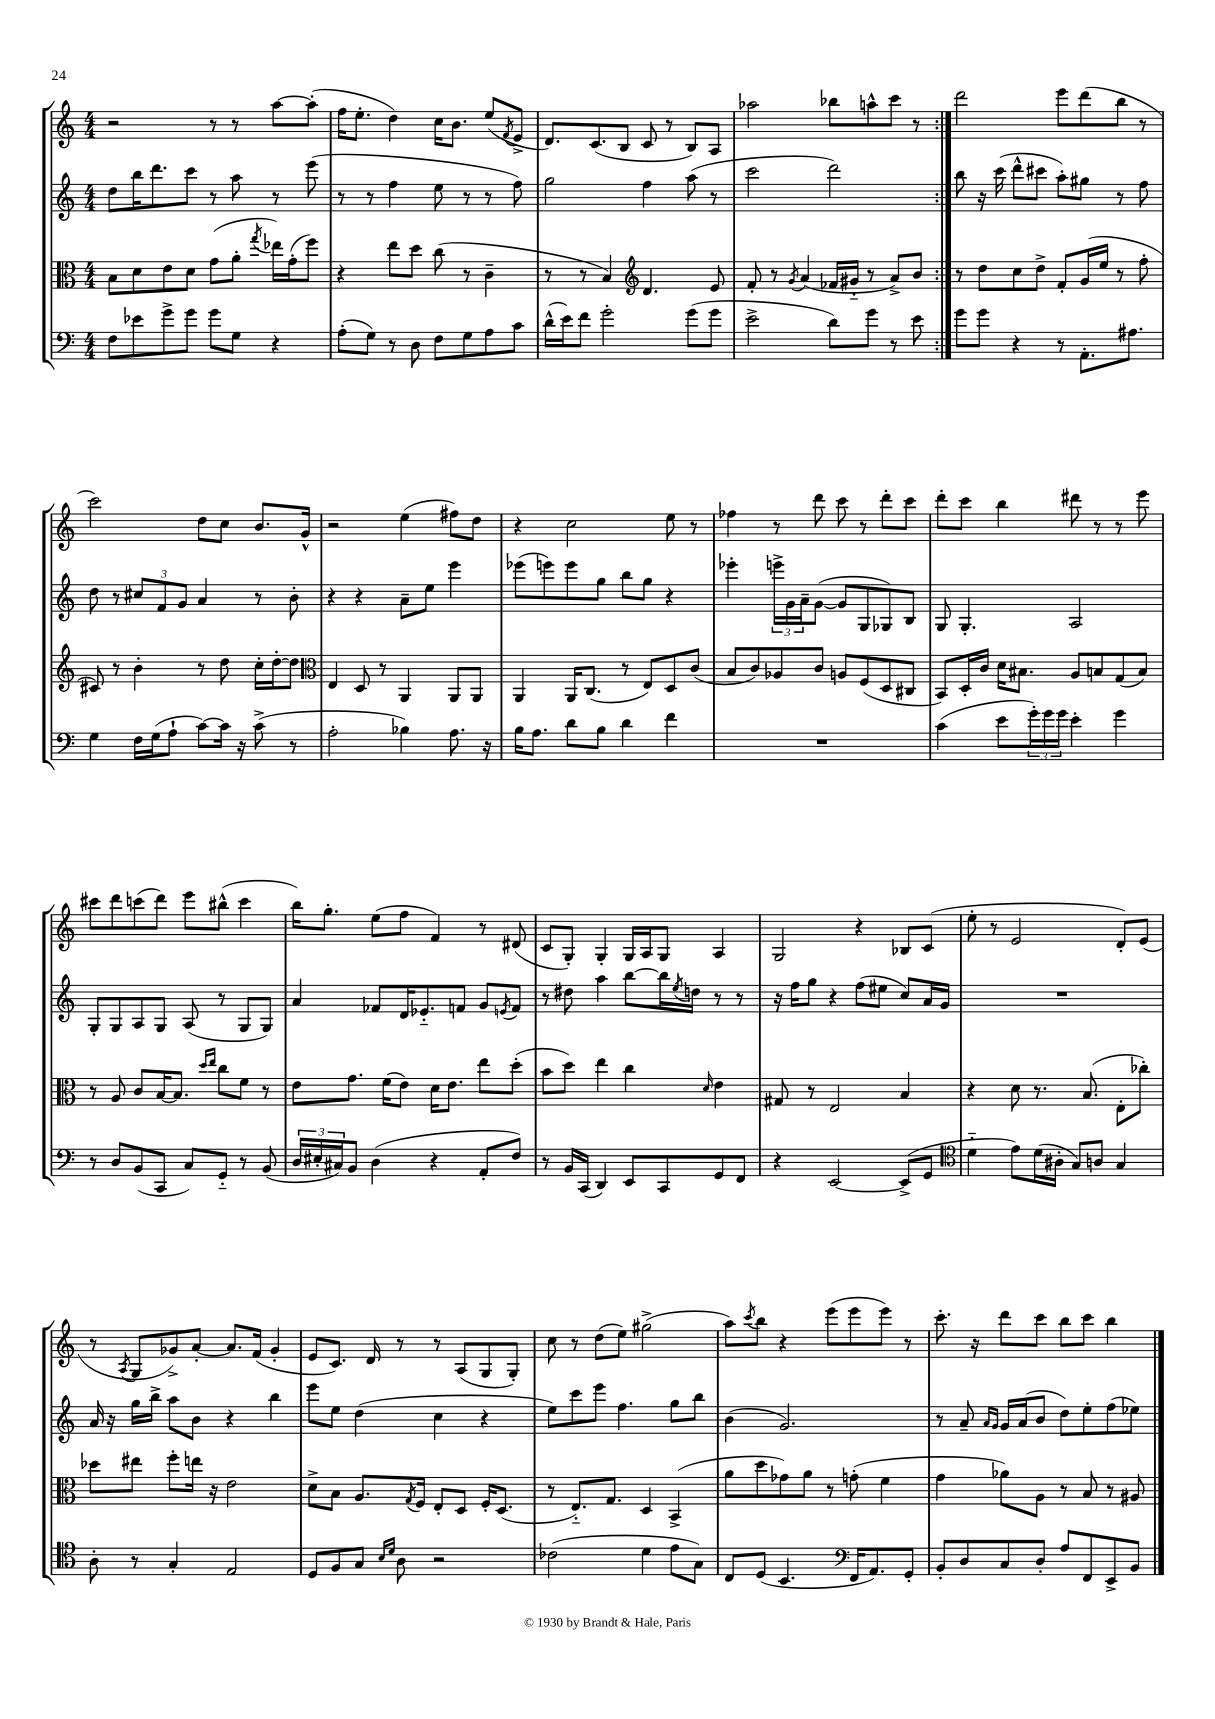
<<
\new StaffGroup <<
\new Staff = "s0" {
    \clef treble \key c \major \numericTimeSignature \time 4/4
    \repeat volta 2 { r2 r8 r8 a''8~ a''8-.( |
    f''16 e''8.-. d''4) c''16 b'8. e''8( \acciaccatura { f'8 } e'8-> |
    d'8.) c'8.( b8 c'8 r8 b8) a8 |
    aes''2 bes''8 a''8-^ c'''8 r8 | }
    d'''2 e'''8 d'''8( b''8 r8 |
    c'''2) d''8 c''8 b'8. g'16-^ |
    r2 e''4( fis''8) d''8 |
    r4 c''2 e''8 r8 |
    fes''4 r8 d'''8 c'''8 r8 d'''8-. c'''8 |
    d'''8-. c'''8 b''4 dis'''8 r8 r8 e'''8 |
    cis'''8 d'''8 c'''8( d'''8) e'''8 bis''8-^( c'''4 |
    b''16) g''8.-. e''8( f''8 f'4) r8 dis'8( |
    c'8 g8-.) g4-. g16 a16 g8 a4 |
    g2 r4 bes8 c'8( |
    e''8-. r8 e'2 d'8-.) e'8( |
    r8 \acciaccatura { a8 } g8 ges'8->) a'8~-. a'8. f'16( ges'4-. |
    e'8 c'8.) d'16 r8 r8 a8( g8 g8-.) |
    c''8 r8 d''8( e''8) gis''2->( |
    a''8) \acciaccatura { c'''8 } b''8 r4 e'''8( e'''8 e'''8) r8 |
    c'''8.-. r16 d'''8 c'''8 b''8 c'''8 b''4 \bar "|." |
}
\new Staff = "s1" {
    \clef treble \key c \major \numericTimeSignature \time 4/4
    \repeat volta 2 { d''8 b''16 d'''8. c'''8 r8 a''8 r8 e'''8( |
    r8 r8 f''4 e''8 r8 r8 f''8) |
    g''2 f''4 a''8( r8 |
    c'''2 d'''2) | }
    b''8 r16 c'''16( d'''8-^ cis'''8 a''8-.) gis''8 r8 f''8 |
    d''8 r8 \tuplet 3/2 { cis''8 f'8 g'8 } a'4 r8 b'8-. |
    r4 r4 a'8-- e''8 e'''4 |
    ees'''8( e'''8) e'''8 g''8 b''8 g''8 r4 |
    ees'''4-. \tuplet 3/2 { e'''16-> g'16 a'16-- } g'8~( g'8 g8 ges8) b8 |
    g8 g4.-. a2 |
    g8-. g8 a8 g8 a8( r8 g8 g8) |
    a'4 fes'8 d'16 ees'8.-_ f'8 g'8 \acciaccatura { e'8 } f'8 |
    r8 dis''8 a''4 b''8~ b''16 \acciaccatura { e''8 } d''16 r8 r8 |
    r16 f''16 g''8 r4 f''8( eis''8 c''8) a'16 g'16 |
    R1 |
    a'16 r16 g''16 b''16-> a''8 b'8 r4 b''4 |
    e'''8 e''8 d''4( c''4 r4 |
    e''8) c'''8 e'''8 f''4. g''8 b''8 |
    b'4( g'2.) |
    r8 a'8-- \grace { a'16 g'16 } g'16 a'16( b'8 d''8) e''8-. f''8( ees''8) \bar "|." |
}
\new Staff = "s2" {
    \clef alto \key c \major \numericTimeSignature \time 4/4
    \repeat volta 2 { b8 d'8 e'8 d'8 g'8( a'8-. \acciaccatura { g''8 } ees''16) g'16-.( f''8) |
    r4 e''8 d''8 c''8( r8 c'4-- |
    r8 r8 b4) \clef treble d'4. e'8 |
    f'8-. r8 \acciaccatura { g'8 } a'4( fes'16 gis'16-_ r8 a'8->) b'8 | }
    r8 d''8 c''8 d''8-> f'8-. g'16( e''16 r8 f''8-. |
    cis'8) r8 b'4-. r8 d''8 c''16-. d''16~-. d''8 |
    \clef alto e4 d8 r8 a,4 a,8 a,8 |
    a,4 a,16 c8.( r8 e8) d8 c'8( |
    b8 c'8) aes8 c'8 a8 f8( d8 cis8 |
    b,8) d16-. c'16 d'16 bis8. a8 b8 g8( b8) |
    r8 a8 c'8 b16~ b8. \grace { d''16 e''16 } c''8 f'8 r8 |
    e'8 g'8. f'16( e'8) d'16 e'8. e''8 d''8-.( |
    b'8 d''8) e''4 c''4 \grace { d'16 } e'4 |
    gis8 r8 e2 b4 |
    r4 d'8 r8. b8.( e8-. ces''8-.) |
    des''8 eis''8 f''8-. e''16 r16 e'2 |
    d'8-> b8 a8. \acciaccatura { g8 } f16 e8-. d8 f16-. d8.( |
    r8 e8.-_) g8. d4 b,4->( |
    a'8 d''8 ges'8) a'8 r8 g'8-.( f'4 |
    g'4 aes'8) a8 r8 b8 r8 ais8 \bar "|." |
}
\new Staff = "s3" {
    \clef bass \key c \major \numericTimeSignature \time 4/4
    \repeat volta 2 { f8 ees'8 g'8-> g'8 g'8 g8 r4 |
    a8-.( g8) r8 d8 f8 g8 a8 c'8 |
    d'16-^( e'16) f'8 g'2-. g'8( g'8 |
    e'2-> d'8) g'8 r8 e'8 | }
    g'8 g'8 r4 r8 a,8.-. ais8. |
    g4 f16 g16( a8-! c'8~) c'16 r16 c'8->( r8 |
    a2-. bes4) a8. r16 |
    b16 a8. d'8 b8 d'4 f'4 |
    R1 |
    c'4( e'8 \tuplet 3/2 { g'16-.) g'16 g'16 } e'4-. g'4 |
    r8 d8 b,8( c,8 c8) g,8-_ r8 b,8( |
    \tuplet 3/2 { d16 eis16-. cis16) } b,8 d4( r4 a,8-. f8) |
    r8 b,16 c,16( d,4) e,8 c,8 g,8 f,8 |
    r4 e,2~ e,8->( g,8 |
    \clef tenor d'4-_ e'8) d'16( ais16-. g8) a8 g4 |
    a8-. r8 g4-. e2 |
    d8 f8 g8 \grace { b16 d'16 } a8 r2 |
    ces'2( d'4 e'8 g8) |
    c8 d8( b,4. \clef bass f,16 a,8.) g,8-. |
    b,8-. d8 c8 d8-. a8 f,8 e,8-> b,8 \bar "|." |
}
>>
>>
\layout { \context { \Score \remove "Bar_number_engraver" } }
